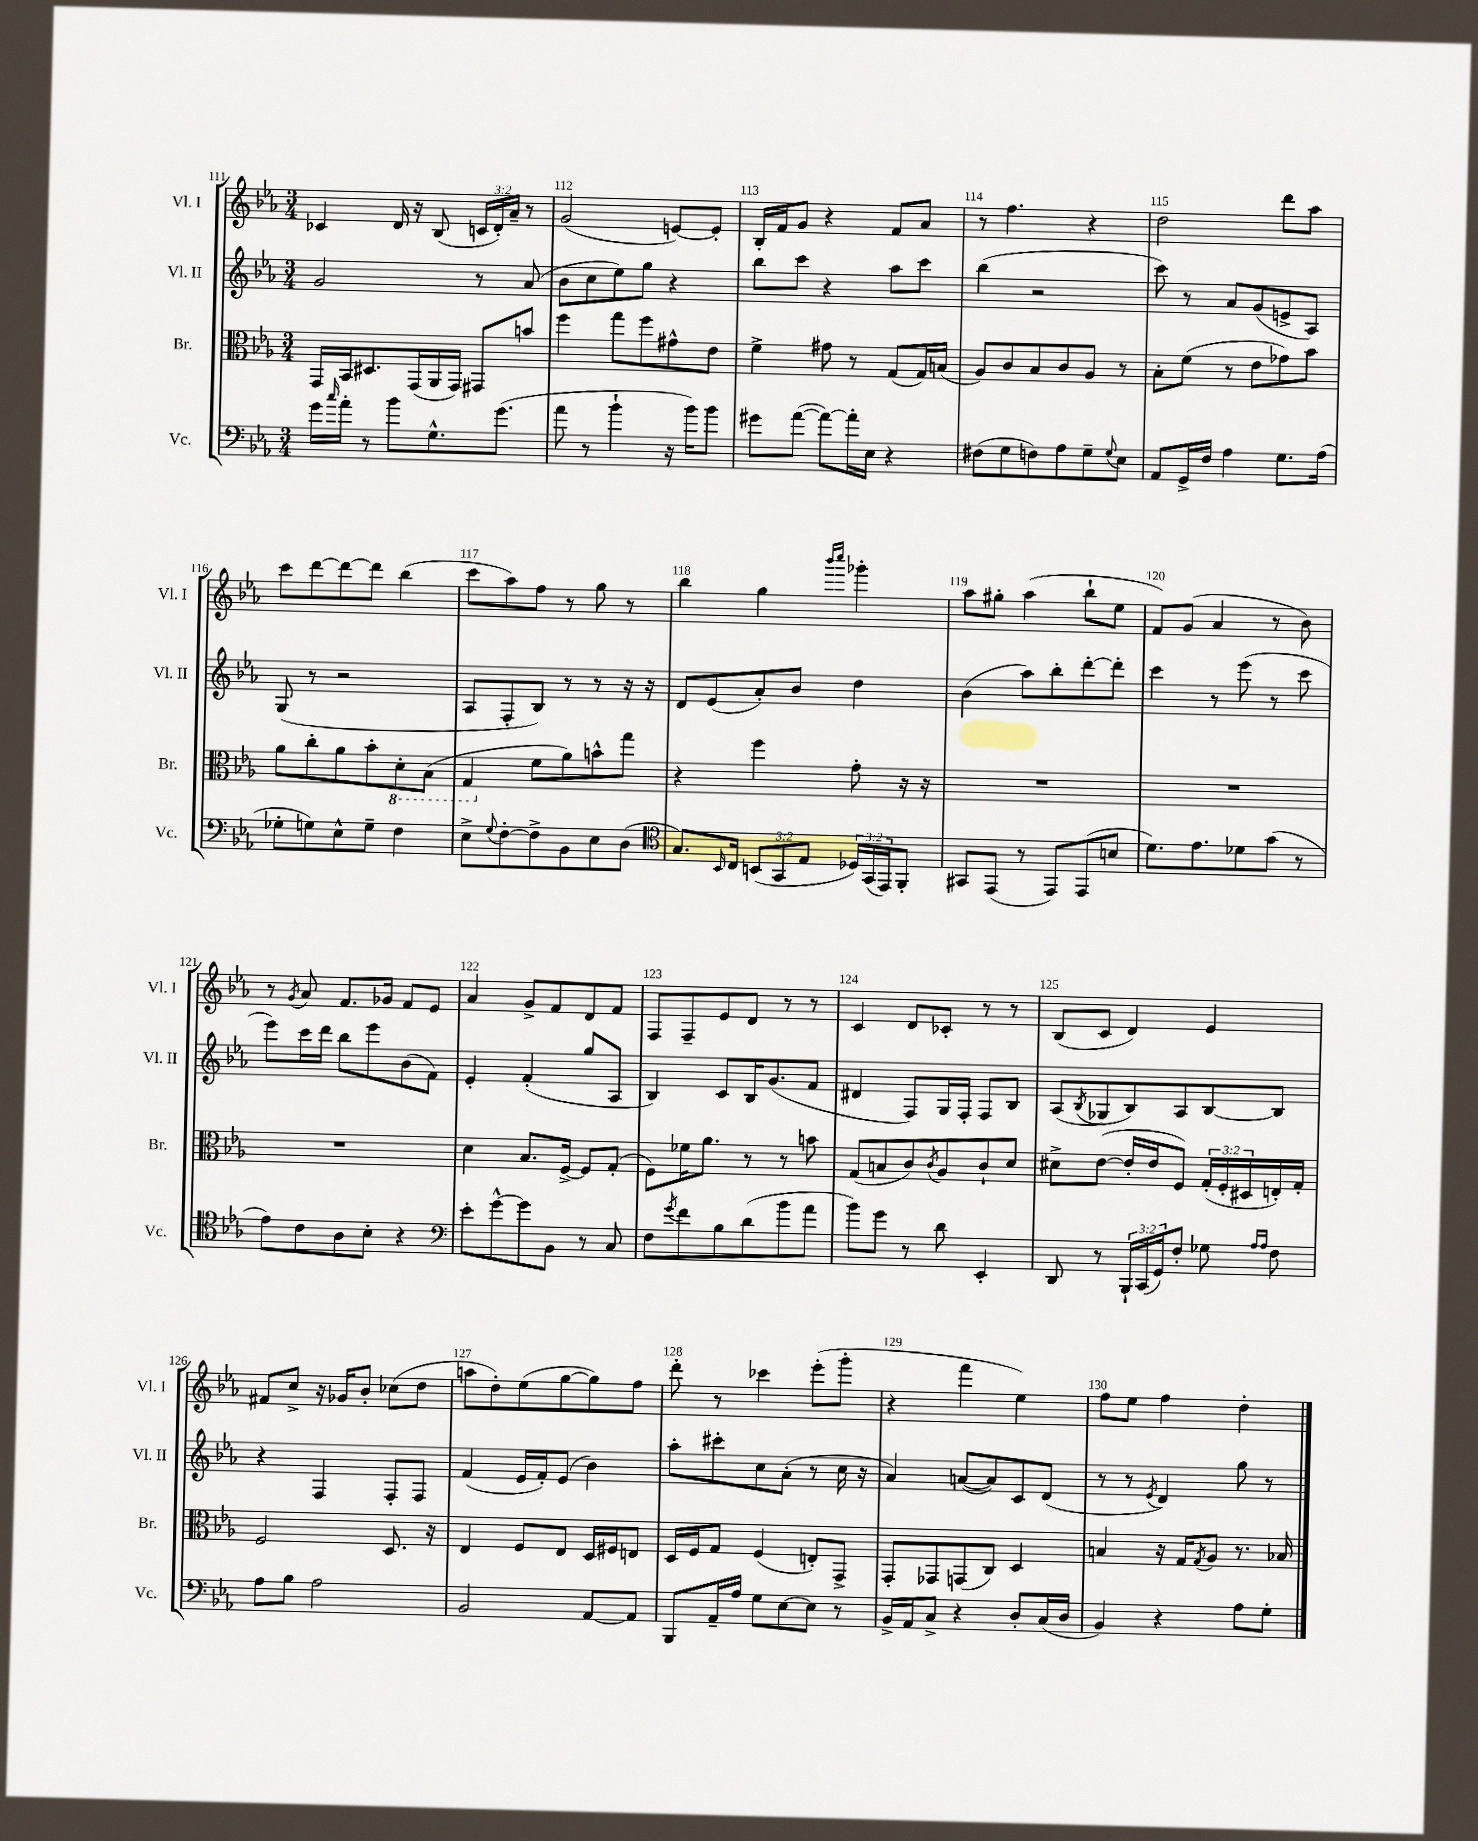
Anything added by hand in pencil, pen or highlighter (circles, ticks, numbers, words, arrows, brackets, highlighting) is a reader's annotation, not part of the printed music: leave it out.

**kern	**kern	**kern	**kern
*part4	*part3	*part2	*part1
*staff4	*staff3	*staff2	*staff1
*I"Vc.	*I"Br.	*I"Vl. II	*I"Vl. I
*I'Vc.	*I'Br.	*I'Vl. II	*I'Vl. I
*clefF4	*clefC3	*clefG2	*clefG2
*k[b-e-a-]	*k[b-e-a-]	*k[b-e-a-]	*k[b-e-a-]
*M3/4	*M3/4	*M3/4	*M3/4
=111	=111	=111	=111
16g\LL	16GG/LL	2g/	4c-X/
16qqcc/	.	.	.
16a-'\JJ	16BB-/J	.	.
8r	8.D#X/	.	.
8b-\L	.	.	16d/
.	(16GG/L	.	16r
8.G^^\	16AA-/	.	(8B-/
.	16GG/JJ)	.	.
.	8GG#X/L	8r	24cn/LL
.	.	.	24d'/)
(8.g\J	.	.	.
.	.	.	24a-~/JJ
.	8bn/J	(8a-/	8r
=112	=112	=112	=112
8a-\	4ff\	8b-\L	(2g/
8r	.	8cc\	.
4b-`\	8gg\L	8ee-\)	.
.	8ff\	8gg\J	.
16r	8g#X^^\	4r	[8en/L)
16b-\KL)	.	.	.
8b-\J	8e-\J	.	8e'/J]
=113	=113	=113	=113
8g#X\L	4f^\	8bb-\L	16B-'/LL
.	.	.	16f/J
([8a-\J	.	8ccc\J	8g/J
8a-\L_)	8g#X\	4r	4r
16a-'\L]	8r	.	.
16E-\JJ	.	.	.
4r	(8G/L	8aa-\L	8f/L
.	16G/L)	8ccc\J	8a-/J
.	(16Bn/JJ	.	.
=114	=114	=114	=114
(8F#X\L	8A-/L)	(4bb-\	8r
8G\	8c/	.	4.ff\
8Fn\)	8B-/	2r	.
8A-\	8c/	.	.
8G~\	8A-/J	.	4r
8qqG/	.	.	.
8E-\J	8r	.	.
=115	=115	=115	=115
8AA-/L	8B-'\L	8ccc\)	2dd\
16GG^/L	(8f\J	8r	.
16F/JJ	.	.	.
4A-\	8r	8a-/L	.
.	8e-\L	(8g/	.
8.G\L	8g-X\)	8en^/	8ddd\L
.	8b-\J	8A-/J)	8aa-\J
(16A-\Jk	.	.	.
!!LO:LB:g=z
=116	=116	=116	=116
8G-X'\L	8a-\L	(8G/	8ccc\L
8Gn\)	8cc'\	8r	[8ddd\
8E-^^\	8a-\	2r	8ddd\_
8G~\J	8b-'\	.	8ddd\J]
*	*8ba	*	*
4F\	8D'\	.	(4bb-\
.	(8BB-\J	.	.
=117	=117	=117	=117
8E-^\L	4GG/	8A-/L	8ccc\L
8qqG/	.	.	.
[8F'\	.	8F'/	8aa-\)
*	*X8ba	*	*
8F^\]	8f\L	8B-/J)	8ff\J
8BB-\	8a-\)	8r	8r
8E-\	8bn^^\	8r	8gg\
(8D\J	8gg\J	16r	8r
.	.	16r	.
=118	=118	=118	=118
*clefC4	*	*	*
8.G/L)	4r	8d/L	4bb-\
.	.	(8e-/	.
16qqBB-/	.	.	.
16C/Jk	.	.	.
(12BBn/L	4ff\	8a-'/)	4gg\
12GG/	.	.	.
.	.	8b-/J	.
12E-/J	.	.	.
.	.	.	16qqbbb-/LL
.	.	.	16qqcccc/JJ
24D-X/LL)	8g'\	4dd\	4ggg-X'\
(24GG/	.	.	.
24EE-/J)	.	.	.
8FF'/J	16r	.	.
.	16r	.	.
=119	=119	=119	=119
8GG#X/L	2.r	(4b-\	8aa-\L
(8EE-/J	.	.	8gg#X'\J
8r	.	8aa-\L)	(4aa-\
8EE-/L)	.	8bb-'\	.
(8EE-/	.	[8ddd'\	8bb-`\L
8Bn/J	.	8ddd'\J]	8ee-\J
=120	=120	=120	=120
8.d\L)	2.r	4ccc\	8f/L)
.	.	.	(8g/J
8.e-\	.	.	.
.	.	8r	4a-/
8d-X\	.	(8eee-\	.
(8g\J	.	8r	8r
8r	.	8ccc\	8b-\)
!!LO:LB:g=z
=121	=121	=121	=121
8e-\L)	2.r	8eee-\L)	8r
.	.	.	8qg/
8c\	.	16ccc\L	8a-/
.	.	16ddd\JJ	.
8A-\	.	8bb-\L	8.f/L
8B-'\J	.	8eee-\	.
.	.	.	16g-X/Jk
4r	.	(8b-\	8f/L
.	.	8f\J)	8e-/J
=122	=122	=122	=122
*clefF4	*	*	*
8e-'\L	4d\	4e-'/	4a-/
[8g^^\	.	.	.
8g\]	8.B-/L	(4f'/	8g^/L
8BB-\J	.	.	8f/
.	[16F^/Jk	.	.
8r	8F/L]	8gg/L	8d/
8C/	(8G'/J	8A-/J	8f/J
=123	=123	=123	=123
8F\L	8F\L)	4B-/)	8F/L
8qg/	.	.	.
8f\	16f-X\K	.	8F~/
.	8.a-\J	.	.
8B-\	.	8c/L	8e-/
(8d\	8r	16B-/K	8d/J
.	.	(8.g/	.
8b-\	8r	.	8r
8a-\J	8bn\	8f/J	8r
=124	=124	=124	=124
8b-\L)	(8G/L	4d#X/	4c/
8g\J	8Bn/	.	.
8r	8c/)	8F/L)	8d/L
.	8qc/	.	.
8d\	8A-/	16G/L	8c-X'/J
.	.	16F'/JJ	.
4EE-'/	8c`/	8F/L	8r
.	8d/J	8B-/J	8r
=125	=125	=125	=125
8DD/	8d#X^\L	(8A-/L	(8B-/L
.	.	8qB-/	.
8r	([8e-\J	8G-X/	8c/J
24BBB-`/LL	16e-'/LL]	8B-/)	4d/)
(24CC/	.	.	.
.	16e-/J	.	.
24GG/J)	.	.	.
8F'/J	8F/J)	8A-/	.
8G-X\	(24G'/LL	[8B-/	4e-/
.	24F'/	.	.
.	24D#X/	.	.
16qqA-/LL	.	.	.
16qqA-/JJ	.	.	.
8F\	16En'/)	8B-/J]	.
.	16G'/JJ	.	.
!!LO:LB:g=z
=126	=126	=126	=126
8A-\L	2F/	4r	8f#X/L
8B-\J	.	.	8cc^/J
2A-\	.	4F/	16r
.	.	.	16g-X/KL
.	.	.	8b-'/J
.	8.D/	8F'/L	(8cc-X\L
.	.	8F/J	8dd\J
.	16r	.	.
=127	=127	=127	=127
2BB-/	4E-/	(4f/	8aan\L
.	.	.	8dd'\)
.	8F/L	16e-/LL	(8ee-\
.	.	16f'/J)	.
.	8E-/J	(8e-/J	[8gg\
[8AA-/L	16D/LL	4b-\)	8gg\])
.	16F#X/J	.	.
8AA-/J]	8En/J	.	8ff\J
=128	=128	=128	=128
8BBB-/L	16D/LL	8aa-'\L	8ddd'\
.	16F/J	.	.
16AA-~/L	8G/J	8ccc#X'\	8r
16A-/JJ	.	.	.
8G\L	(4F/	8cc\	4ccc-X\
[8E-\	.	(8a-'\J	.
8E-\J]	8En'/L)	8r	(8eee-'\L
8r	8GG^/J	16cc\	8ggg'\J
.	.	16r	.
=129	=129	=129	=129
16BB-^/LL	8GG'/L	4a-/)	4r
16AA-/J	.	.	.
8C^/J	8GG-X/	.	.
4r	(8GGn/	([8an/L	4fff\
.	8C/J)	8a/])	.
8D'/L	4D/	8c/	4ee-\)
(16C/L	.	(8d/J	.
16D/JJ	.	.	.
=130	=130	=130	=130
4BB-/)	4Bn/	8r	8ff\L
.	.	8r	8ee-\J
.	.	8qe-/	.
4r	16r	4d/)	4ff\
.	16G/KL	.	.
.	8qG/	.	.
.	8A-/J	.	.
8A-\L	8.r	8gg\	4dd'\
8G'\J	.	8r	.
.	16B-X/	.	.
==	==	==	==
*-	*-	*-	*-
